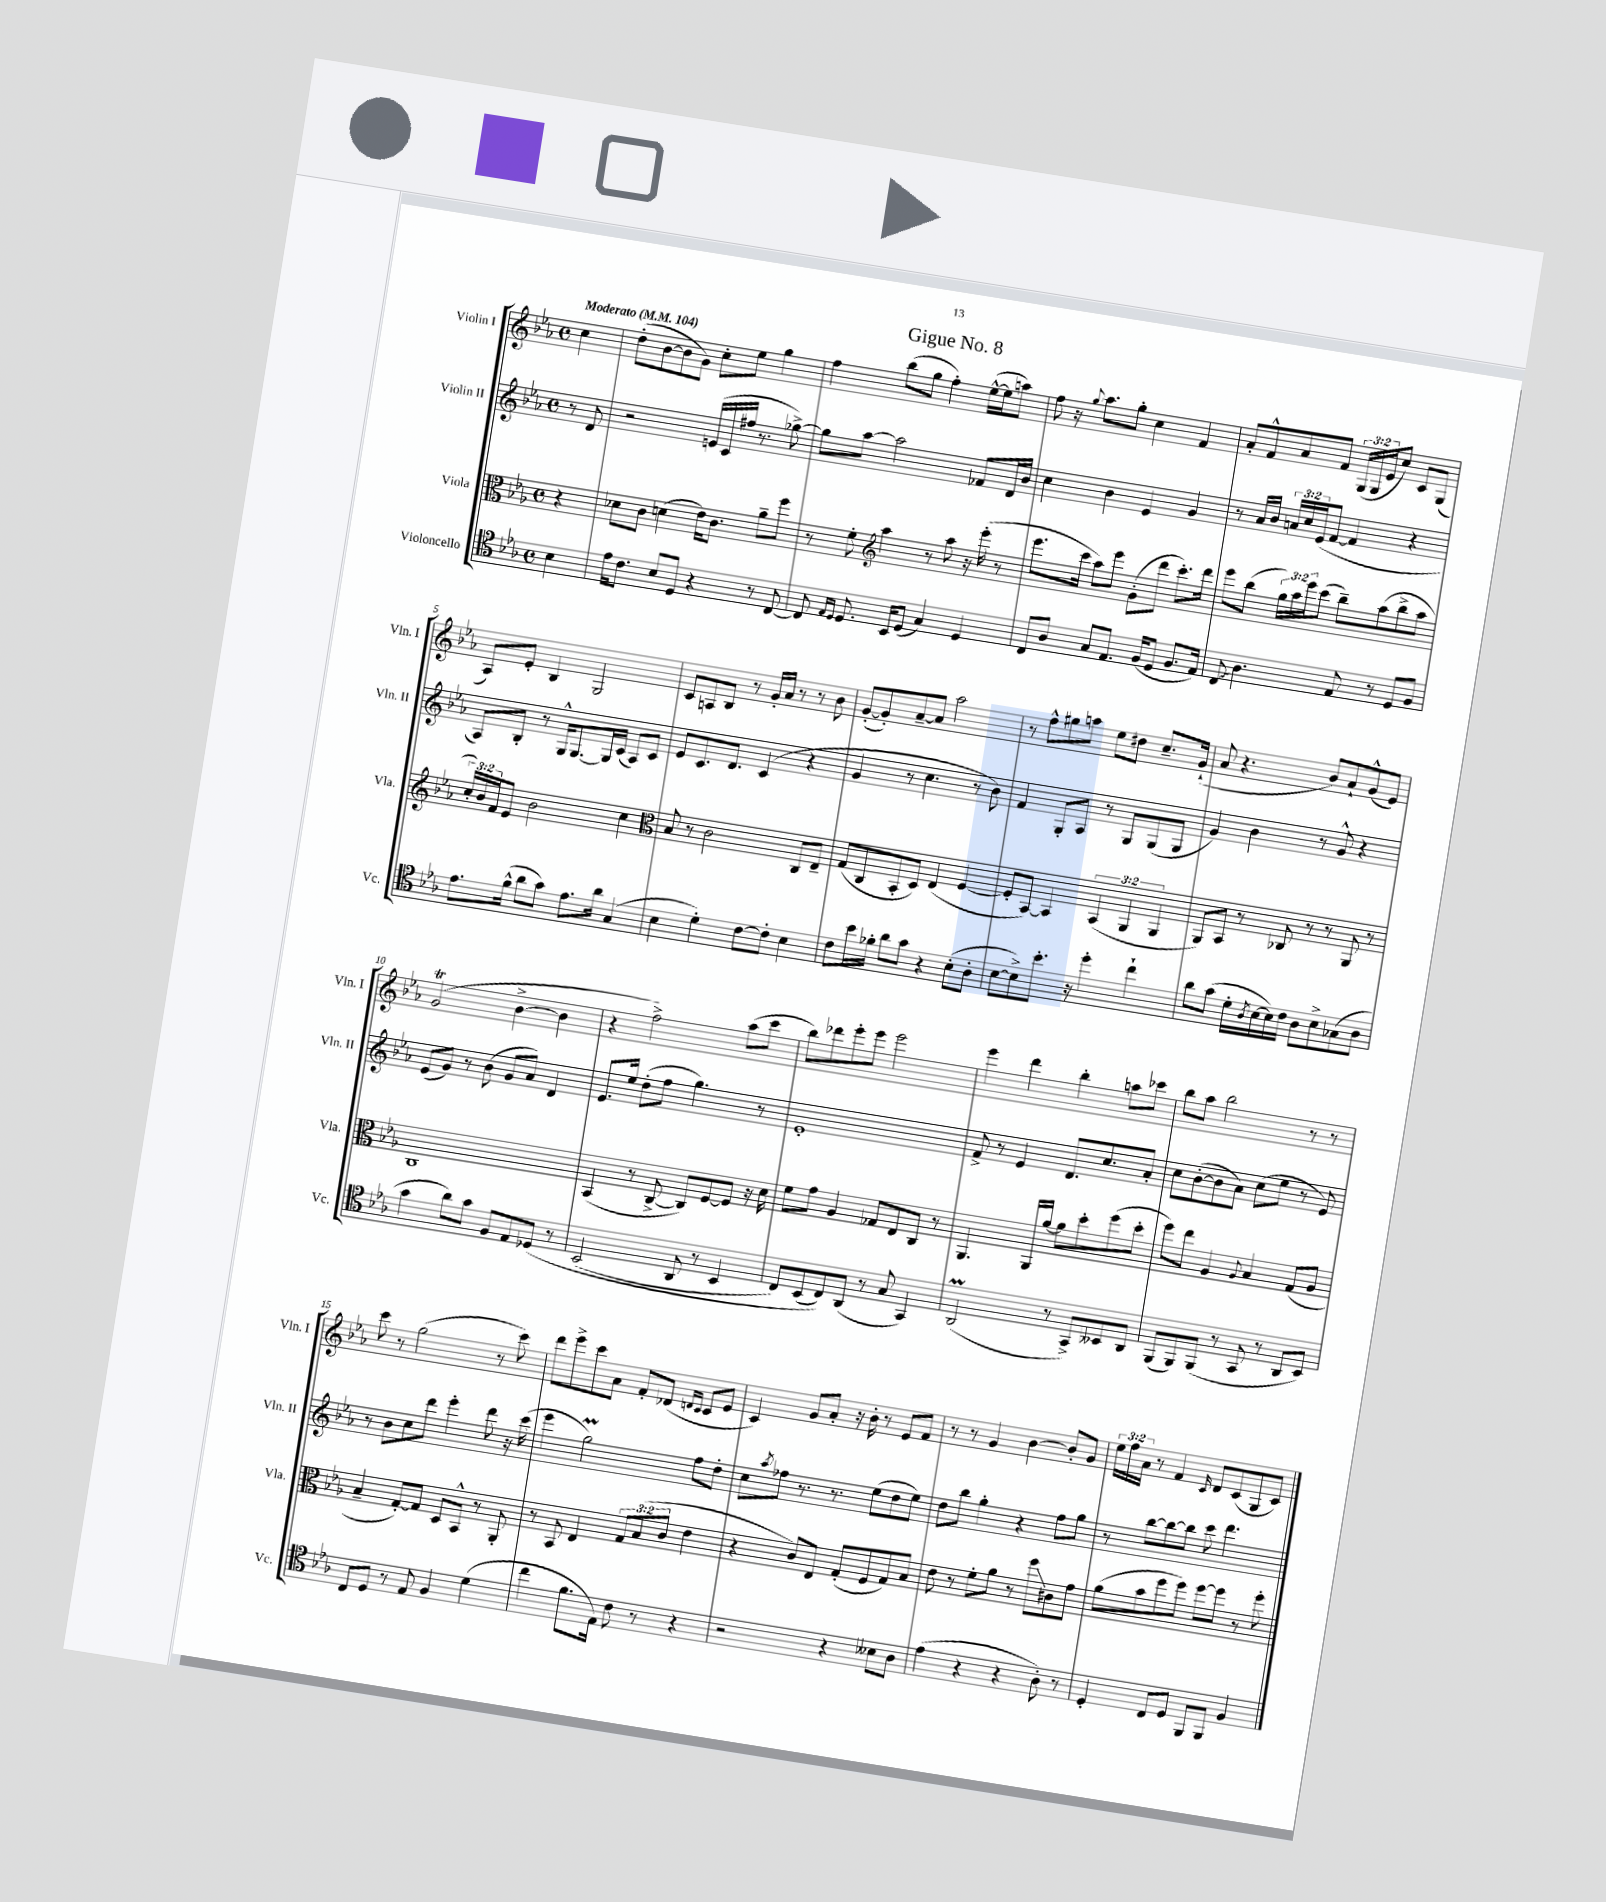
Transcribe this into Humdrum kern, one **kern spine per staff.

**kern	**kern	**kern	**kern
*staff4	*staff3	*staff2	*staff1
*clefC4	*clefC3	*clefG2	*clefG2
*k[b-e-a-]	*k[b-e-a-]	*k[b-e-a-]	*k[b-e-a-]
*M4/4	*M4/4	*M4/4	*M4/4
*met(c)	*met(c)	*met(c)	*met(c)
*MM104	*MM104	*MM104	*MM104
4B-	4r	8r	4cc
.	.	8d	.
=	=	=	=
16e-	8d-	2r	(8dd'
8.c	.	.	.
.	8c	.	[8b-
8B-	(4d	.	8b-]
8D	.	.	8g)
4r	16e-)	(16e	8cc'
.	8.c	16c	.
.	.	16ff#	8ee-
.	.	8.r	.
8r	8a-~	.	4gg
[8C	8ff	[8gg-^)	.
=	=	=	=
8C]	8r	8gg-]	4ff
16qqE-	.	.	.
16qqD	.	.	.
8.D	8f'	[8aa-	.
*	*clefG2	*	*
.	4aa-	2aa-]	(8bb-
16BB-	.	.	.
(8D	.	.	8gg
4G)	8r	.	4ff')
.	8aa-	.	.
4D	16r	8f-	([16ee-^^
.	(16eee-'	.	16ee-]
.	8r	16d	8aa)
.	.	16b-	.
=	=	=	=
8C	8.eee-	4cc	8ff
8A-	.	.	16r
.	.	.	8qqgg
.	16ccc	.	8.aa-
8G	8aa-)	4b-	.
8.E-	8eee-	.	8gg'
.	(8g'	4e-	4cc
(16F	.	.	.
8D	8ddd	.	.
8.F	8.ccc')	4g	4f
16E-)	16ddd	.	.
=	=	=	=
8C	8eee-	8r	8a-'
4.A-	(8bb-	16a-	8f^^
.	.	16b-	.
.	24gg)	24a	8a-
.	24aa-	24cc	.
.	24eee-	(24e-	.
.	(8ccc	[8f	8f
8E-	8bb-~)	4f]	(24G
.	.	.	24G
.	.	.	24e-
8r	(8aa-	.	8cc)
8D	8bb-^	4r	8c
8F	8aa-	.	(8G
=	=	=	=
8.e-	24cc')	8A-)	8A-)
.	24b-	.	.
.	24f	.	.
.	8e-	8B-'	8e-'
(16f^^	.	.	.
8a-	2b-	8r	4B-
8g)	.	16G^^	.
.	.	[8.G	.
8.e-	.	.	2G
.	.	16G]	.
16a-	.	(16c	.
(4G	4cc	8A-)	.
.	.	8c	.
=	=	=	=
*	*clefC3	*	*
4B-	8B-	8e-	8c
.	8r	8.c	8A
4d')	2c	.	8B-
.	.	8.d	.
.	.	.	8r
[8c	.	(4c	16g'
.	.	.	16a-
8c']	.	.	8r
4B-	8C	4r	8r
.	8E-~	.	8b-
=	=	=	=
8c	(8G	4g	([8g'
16b-	8C	.	8g'])
16f-'	.	.	.
8a-	8BB-'	8r	[8a-~
8g	8D)	4.cc	8a-]
4r	(4E-	.	2aa-
(8B-'	[4F	8r	.
8A-'	.	8b-)	.
=	=	=	=
[8B-	8F']	4f	8r
8B-^])	[8BB-)	.	8ff^^
8.b-'	4BB-]	8G'	8gg#
.	.	8A-	8aa
16r	.	.	.
4dd'	(6BB-	8r	8ee-
.	.	8G	8dd#
.	6AA-	.	.
4cc`	.	(8G	8.cc~
.	6AA-	.	.
.	.	8G	.
.	.	.	(16g`
=	=	=	=
8a-	8AA-)	4g)	8a-
(8g	8BB-	.	4.r
16d'	8r	4b-	.
8qA-	.	.	.
[16B-	.	.	.
16B-])	8C-	.	.
16c	.	.	.
8A-	8r	8r	8b-)
8B-^	8r	8g^^	8a-`
(8G-	8AA-	4r	(8g^^
8A-	8r	.	8e-)
=	=	=	=
4g	1C	(8e-	(2g
.	.	8g)	.
8a-)	.	8r	.
8g	.	(8b-	.
8F	.	8g	[4b-^
8E-	.	8a-)	.
&(8D-	.	4d	4b-]
8r	.	.	.
=	=	=	=
(2BB-	(4BB-	8.e-	4r
.	.	16ee-	.
.	8r	(8dd'	2ff^)
.	[8C^	8ff	.
8AA-	8C])	4.gg)	.
8r	[8F	.	.
4BB-	8F]	.	(8aa-
.	16r	8r	8ccc
.	16d	.	.
=	=	=	=
8C)	8f	1e-'	8bb-)
(8BB-	8g	.	8ddd-
8C)&)	4A-	.	8eee-'
(8AA-	.	.	8eee-
8r	8G-	.	2eee-
8G	8E-	.	.
4GG)	8C	.	.
.	8r	.	.
=	=	=	=
(2AA-	4.AA-	8f^	4eee-
.	.	8r	.
.	.	4e-	4ddd
.	16AA-	.	.
.	[16a-	.	.
8r	8a-]	8.d	4bb-'
8GG^)	8dd'	.	.
.	.	8.cc	.
8BB--	(8ff	.	8aa
8AA-	8dd'	8a-'	8ccc-
=	=	=	=
(8FF	8ff)	8cc	8bb-
8FF)	8ee-	([8b-'	8aa-
(8FF	4A-	8b-]	2bb-
8r	.	8a-)	.
.	8qqA-	.	.
8GG	4B-	(8cc	.
8r	.	8ee-	.
8AA-	(8G	8r	8r
8BB-)	8A-	8e-)	8r
=	=	=	=
8C	4B-~	8r	8ccc
8D	.	8b-	8r
8r	[8G')	8cc	(2gg
8E-	8G]	8ddd	.
4F	8D	4eee-'	.
.	8BB-^^	.	.
(4d	8r	8ddd	8r
.	8AA-'	16r	8ccc)
.	.	(16ccc	.
=	=	=	=
4cc	8r	4eee-	8ddd
.	8BB-	.	8eee-^
8.f	4E-	2gg)	8ccc
.	.	.	8a-
16E-)	.	.	.
8c	12G	.	8f'
.	(12B-	.	.
8r	.	.	(8d-
.	12c	.	.
.	.	.	16qqd
.	.	.	16qqc
4r	4e-	8ff	8c
.	.	8dd'	8e-
=	=	=	=
2r	4r	8cc	4c)
.	.	8qaa-	.
.	.	8ff-	.
.	8c)	8.r	8g
.	8E-	.	8a-'
.	.	8.r	.
4r	(8G'	.	16r
.	.	.	16b-'
.	8F	(8ee-	8r
8B--	8G)	8dd	8e-
8A-	8B-	8ee-)	8f
=	=	=	=
(4e-	8e-	8dd	8r
.	8r	8bb-	8r
4r	8f'	4gg'	4g
.	8a-	.	.
4r	8r	4r	[4b-
.	8ff	.	.
8A-')	8c#	8ff	8b-']
8r	8g	8gg	8g
=	=	=	=
4D'	(8a-	8r	24ee-
.	.	.	24ff
.	.	.	24a-
.	8b-	[8bb-	8r
8C	8ff	8bb-_	4f
8D	8ff)	8bb-]	.
.	.	.	16qqc
8FF	[8ff	8ccc	8d
8FF	8ff]	4.ddd	(8c
4F	8r	.	8G
.	8ff'	.	8c)
==	==	==	==
*-	*-	*-	*-
